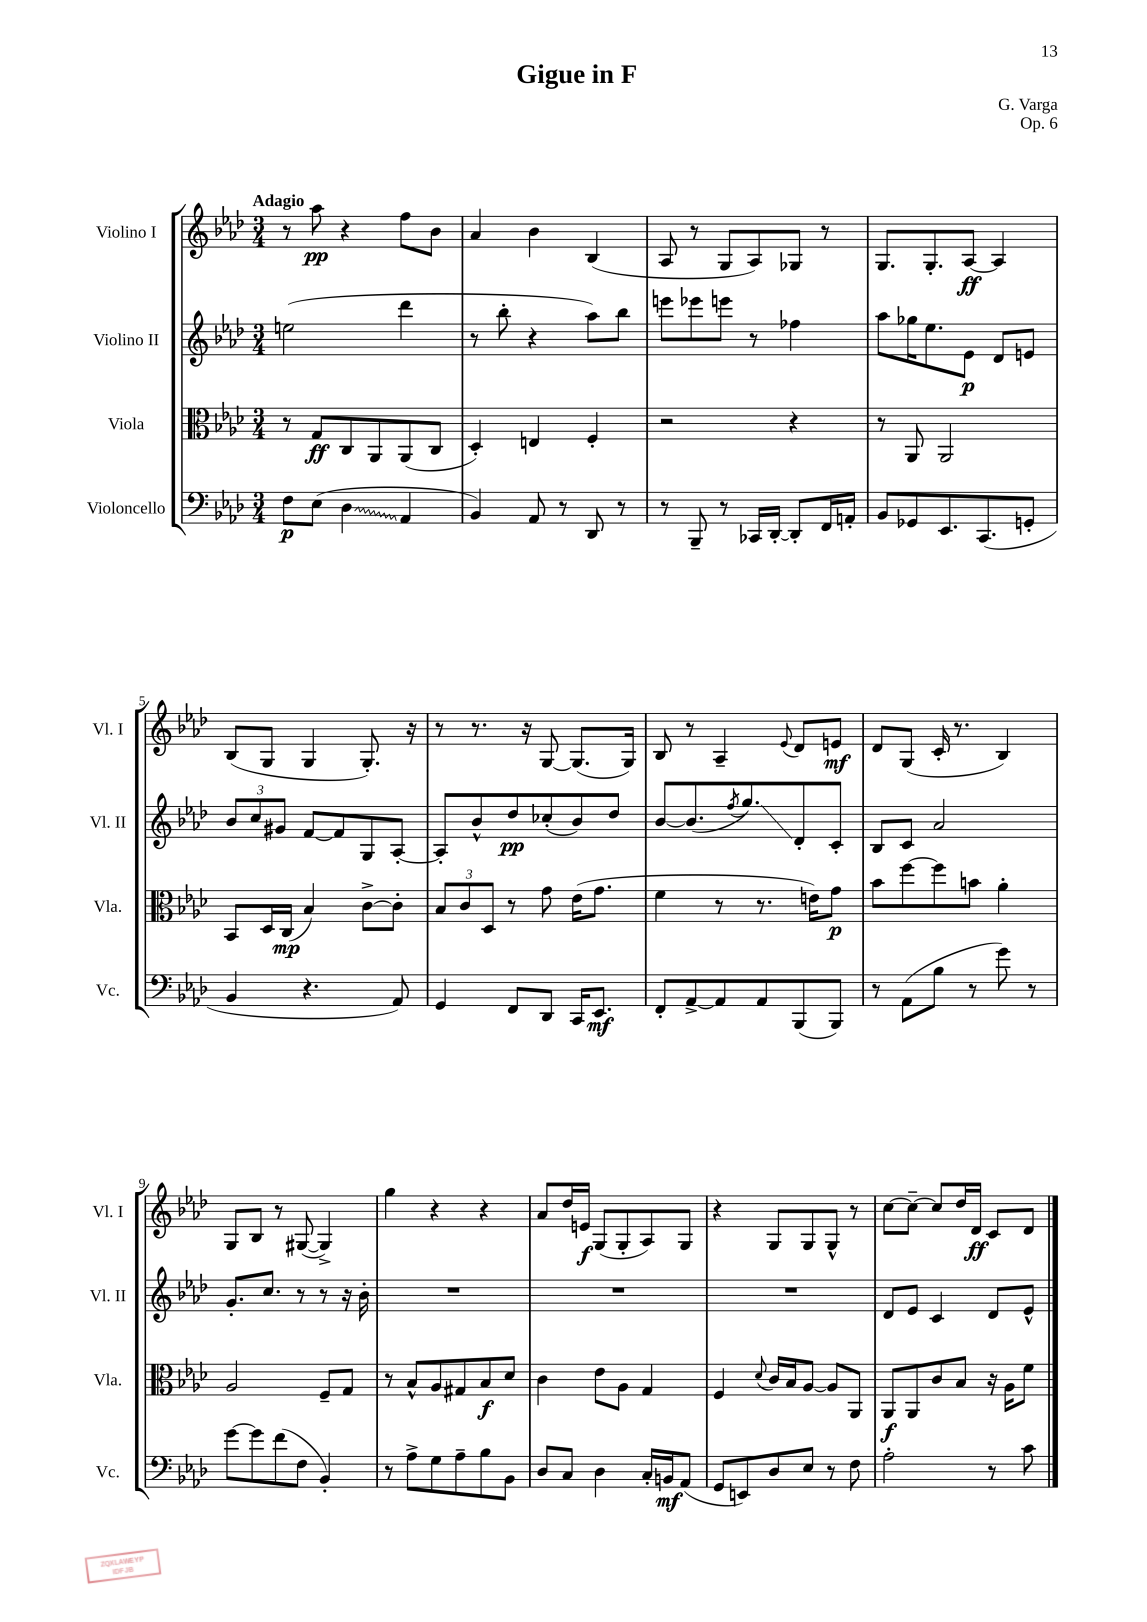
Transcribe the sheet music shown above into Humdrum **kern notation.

**kern	**kern	**kern	**kern
*staff4	*staff3	*staff2	*staff1
*clefF4	*clefC3	*clefG2	*clefG2
*k[b-e-a-d-]	*k[b-e-a-d-]	*k[b-e-a-d-]	*k[b-e-a-d-]
*M3/4	*M3/4	*M3/4	*M3/4
8F\L	8r	(2ee\	8r
(8E-\J	8G/L	.	8aa-\
4D-\	8C/	.	4r
.	8AA-/	.	.
4AA-/	(8AA-/	4ddd-\	8ff\L
.	8C/J	.	8b-\J
=	=	=	=
4BB-/)	4D-'/)	8r	4a-/
.	.	8bb-'\	.
8AA-/	4E/	4r	4b-\
8r	.	.	.
8DD-/	4F'/	8aa-\L)	(4B-/
8r	.	8bb-\J	.
=	=	=	=
8r	2r	8eee\L	8A-/
8BBB-~/	.	8eee-\	8r
8r	.	8eee\J	8G/L
16CC-/LL	.	8r	8A-/)
[16DD-'/JJ	.	.	.
8DD-'/]L	4r	4ff-\	8G-/J
16FF/L	.	.	8r
16AA'/JJ	.	.	.
=	=	=	=
8BB-/L	8r	8aa-\L	8.G/L
8GG-/	8AA-/	16gg-\K	.
.	.	8.ee-\	8.G'/
8.EE-/	2AA-/	.	.
.	.	8e-\J	[8A-/J
(8.CC/	.	.	.
.	.	8d-/L	4A-/]
8GG'/J	.	8e/J	.
=	=	=	=
4BB-/	8BB-/L	12b-/L	(8B-/L
.	.	12cc/	.
.	16D-/L	.	8G/J
.	.	12g#/J	.
.	(16C/JJ	.	.
4.r	4B-/)	[8f/L	4G/
.	.	8f/]	.
.	[8c^\L	8G/	8.G'/)
8AA-/)	8c'\]J	[8A-'/J	.
.	.	.	16r
=	=	=	=
4GG/	12B-/L	8A-'/]L	8r
.	12c/	.	.
.	.	8b-^^/	8.r
.	12D-/J	.	.
8FF/L	8r	8dd-/	.
.	.	.	16r
8DD-/J	8g\	(8cc-'/	[8G/
16CC/LK	(16e-\LK	8b-/)	(8.G/]L
8.EE-/J	8.g\J	.	.
.	.	8dd-/J	.
.	.	.	16G/Jk)
=	=	=	=
8FF'/L	4f\	[8b-/L	8B-/
[8AA-^/	.	(8.b-/]	8r
8AA-/]	8r	.	4A-~/
.	.	8qff/	.
.	.	8.gg/)	.
8AA-/	8.r	.	.
.	.	.	8qqe-/
(8BBB-/	.	8d-'/	8d-/L
.	16e\LK)	.	.
8BBB-/J)	8g\J	8c'/J	8e/J
=	=	=	=
8r	8b-\L	8B-/L	8d-/L
(8AA-\L	[8ff\	8c/J	(8G/J
8B-\J	8ff\]	2a-/	16c'/
.	.	.	8.r
8r	8b\J	.	.
8g\)	4a-'\	.	4B-/)
8r	.	.	.
=	=	=	=
[8g\L	2A-/	8.g'/L	8G/L
8g\]	.	.	8B-/J
.	.	8.cc/J	.
(8f\	.	.	8r
8F\J	.	8r	([8G#/
4BB-'/)	8F~/L	8r	4G#^/])
.	8G/J	16r	.
.	.	16b-'\	.
=	=	=	=
8r	8r	2.r	4gg\
8A-^\L	8B-^^/L	.	.
8G\	8A-/	.	4r
8A-~\	8G#/	.	.
8B-\	8B-/	.	4r
8BB-\J	8d-/J	.	.
=	=	=	=
8D-/L	4c\	2.r	8a-/L
8C/J	.	.	16dd-/L
.	.	.	16e/JJ
4D-\	8e-\L	.	(8G/L
.	8A-\J	.	8G'/
16C'/LL	4G/	.	8A-/)
16BB/J	.	.	.
(8AA-/J	.	.	8G/J
=	=	=	=
8GG/L	4F/	2.r	4r
8EE/)	.	.	.
.	8qqd-/	.	.
8D-/	16c/LL	.	8G/L
.	16B-/J	.	.
8E-/J	[8A-/J	.	8G/
8r	8A-/]L	.	8G^^/J
8F\	8AA-/J	.	8r
=	=	=	=
2A-'\	8AA-/L	8d-/L	[8cc\L
.	8AA-/	8e-/J	8cc~\_J
.	8c/	4c/	8cc/]L
.	8B-/J	.	16dd-/L
.	.	.	16d-/JJ
8r	16r	8d-/L	8c/L
.	16A-\LK	.	.
8c\	8f\J	8e-^^/J	8d-/J
==	==	==	==
*-	*-	*-	*-
